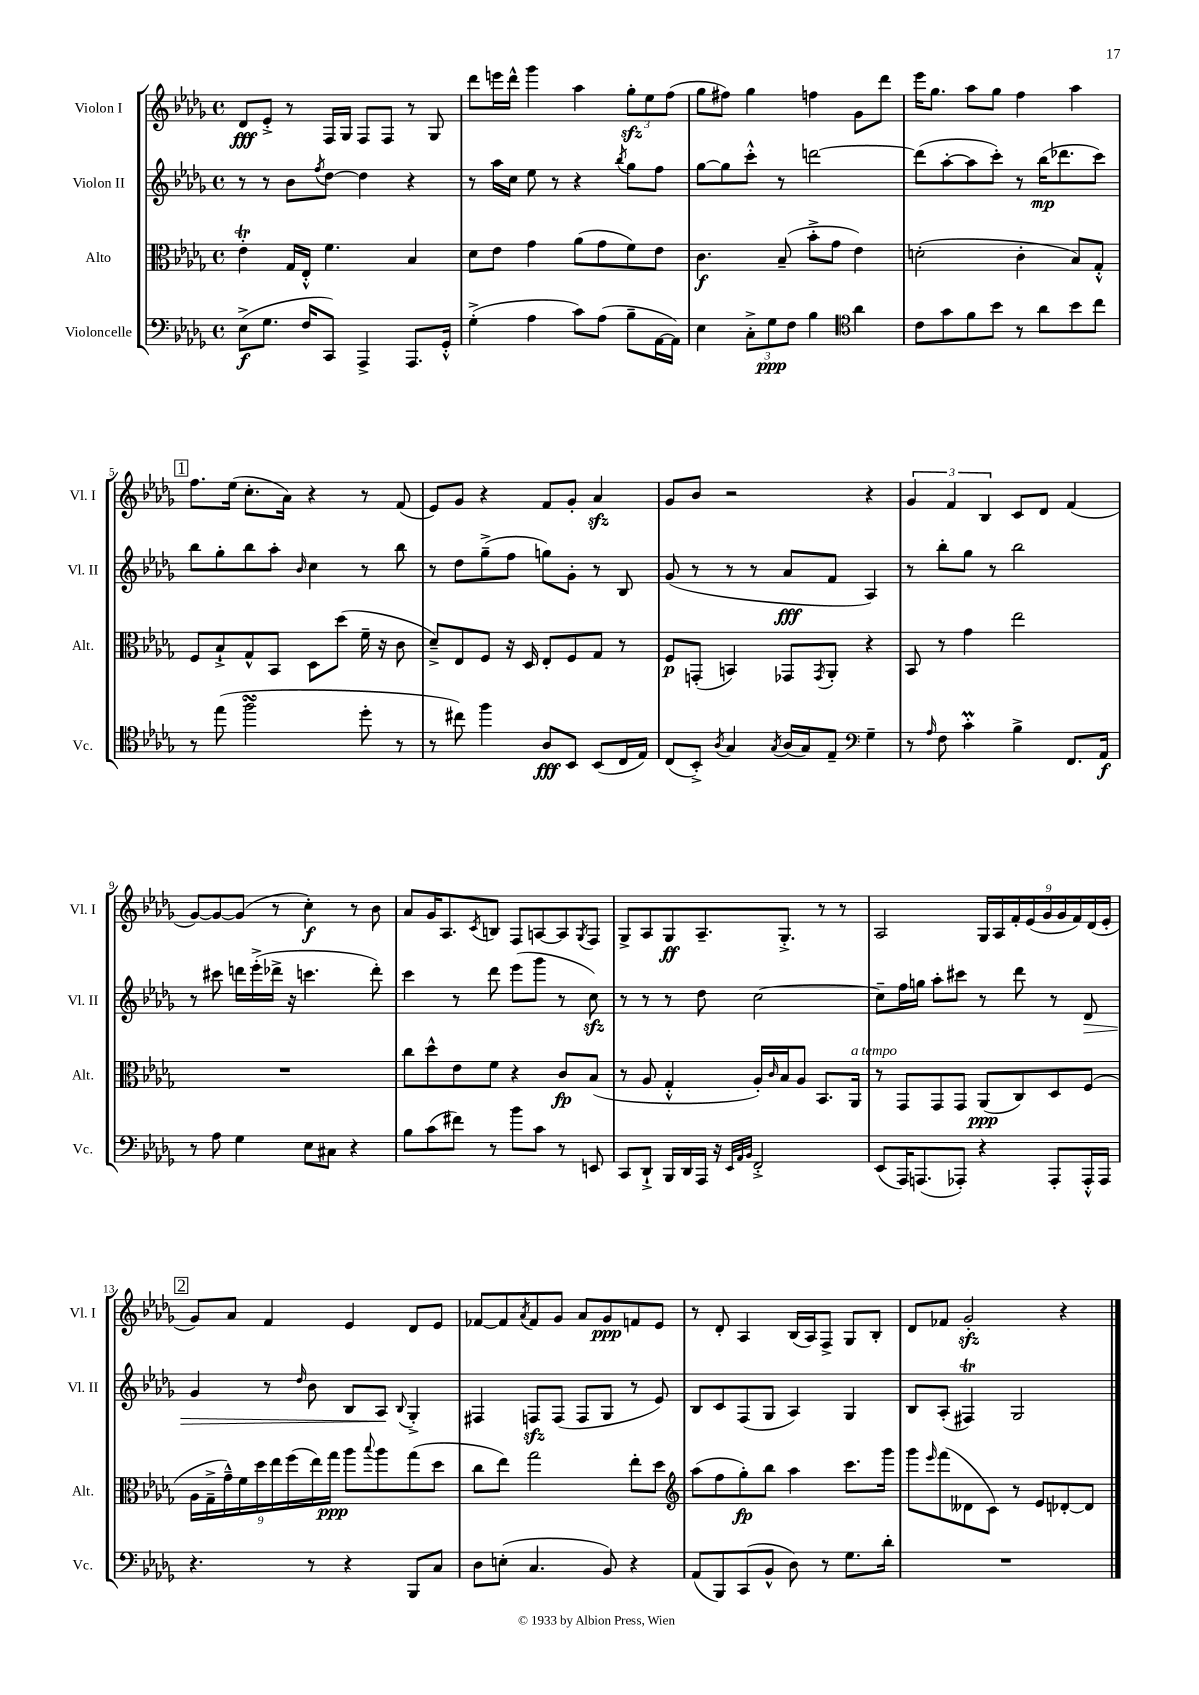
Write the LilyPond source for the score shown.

<<
\new StaffGroup <<
\new Staff = "s0" \with { instrumentName = "Violon I" shortInstrumentName = "Vl. I" } {
    \clef treble \key des \major \defaultTimeSignature \time 4/4
    des'8\fff ees'8-.-> r8 f16 ges16 f8 f8 r8 ges8 |
    des'''8 e'''16 des'''16-^ ges'''4 aes''4 \tuplet 3/2 { ges''8-.\sfz ees''8 f''8( } |
    ges''8 fis''8) ges''4 f''4 ges'8 des'''8 |
    ees'''16 ges''8. aes''8 ges''8 f''4 aes''4 |
    \mark \markup { \box "1" } f''8. ees''16( c''8.-. aes'16) r4 r8 f'8( |
    ees'8) ges'8 r4 f'8 ges'8-. aes'4\sfz |
    ges'8 bes'8 r2 r4 |
    \tuplet 3/2 { ges'4 f'4 bes4 } c'8 des'8 f'4( |
    ges'8~) ges'8~ ges'8( r8 c''4-.\f) r8 bes'8 |
    aes'8 ges'16 aes8. \acciaccatura { c'8 } b8 f8 a8~ a8 \acciaccatura { ges8 } f8 |
    ges8-> aes8 ges8\ff aes8.-- ges8.-.-> r8 r8 |
    aes2 \tuplet 9/8 { ges16 aes16 f'16-. ees'16( ges'16 ges'16 f'16) des'16( ees'16-. } |
    \mark \markup { \box "2" } ges'8) aes'8 f'4 ees'4 des'8 ees'8 |
    fes'8~ fes'8 \acciaccatura { aes'8 } fes'8 ges'8 aes'8 ges'8\ppp f'8 ees'8 |
    r8 des'8-. aes4 bes16( aes16) f8-> ges8 bes8-. |
    des'8 fes'8 ges'2-.\sfz r4 \bar "|." |
}
\new Staff = "s1" \with { instrumentName = "Violon II" shortInstrumentName = "Vl. II" } {
    \clef treble \key des \major \defaultTimeSignature \time 4/4
    r8 r8 bes'8 \acciaccatura { f''8 } des''8~ des''4 r4 |
    r8 aes''16 c''16 ees''8 r8 r4 \acciaccatura { bes''8 } ges''8 f''8 |
    ges''8~ ges''8 c'''8-.-^ r8 d'''2~ |
    d'''8( aes''8~-. aes''8 c'''8-.) r8 bes''16\mp( des'''8. c'''8) |
    \mark \markup { \box "1" } bes''8 ges''8-. bes''8 aes''8-. \grace { bes'16 } c''4 r8 bes''8 |
    r8 des''8 ges''8--->( f''8 g''8) ges'8-. r8 bes8 |
    ges'8( r8 r8 r8 aes'8\fff f'8 aes4) |
    r8 bes''8-. ges''8 r8 bes''2 |
    r8 cis'''8 d'''16 ees'''16-.->( des'''16-> r16 c'''4. des'''8-.) |
    c'''4 r8 des'''8 ees'''8( ges'''8 r8 c''8\sfz) |
    r8 r8 r8 des''8 c''2~ |
    c''8-- f''16 g''16 aes''8-. cis'''8 r8 des'''8 r8 des'8\> |
    \mark \markup { \box "2" } ges'4 r8 \grace { des''16 } bes'8 bes8 aes8\! \appoggiatura { bes8 } ges4-.-> |
    fis4 f8\sfz f8( f8 ges8 r8 ees'8) |
    bes8 c'8 f8( ges8 aes4) ges4 |
    bes8 aes8-.( fis4\trill) ges2 \bar "|." |
}
\new Staff = "s2" \with { instrumentName = "Alto" shortInstrumentName = "Alt." } {
    \clef alto \key des \major \defaultTimeSignature \time 4/4
    ees'4-.\trill ges16 ees16-.-^ f'4. bes4 |
    des'8 ees'8 ges'4 aes'8( ges'8 f'8) ees'8 |
    c'4.\f bes8--( bes'8-.-> ges'8 ees'4) |
    d'2-.( c'4-. bes8) ges8-.-^ |
    \mark \markup { \box "1" } f8 bes8-!-> ges8-^ bes,8 des8 des''8( f'16-- r16 c'8 |
    des'8--->) ees8 f8 r16 des16 ees8-. f8 ges8 r8 |
    f8\p g,8-.( b,4) ges,8 \acciaccatura { ges,8 } aes,8-. r4 |
    bes,8 r8 ges'4 ees''2 |
    R1 |
    c''8 des''8-^ ees'8 f'8 r4 c'8\fp bes8( |
    r8 aes8 ges4-.-^ aes16-.) \grace { c'16 } bes16 aes8 bes,8. aes,16^\markup { \italic "a tempo" } |
    r8 ges,8 ges,8 ges,8 aes,8\ppp( c8) des8 f8( |
    \mark \markup { \box "2" } \tuplet 9/8 { aes16 ges16---> ges'16---^) f'16 des''16 ees''16 f''16( ees''16) ges''16\ppp } aes''8 \appoggiatura { bes''8 } aes''8 ges''8( des''8 |
    c''8 ees''8) ges''2 ees''8-. des''8 |
    \clef treble aes''8( f''8 ges''8-.\fp) bes''8 aes''4 c'''8. ges'''16 |
    ges'''8 \grace { ees'''16 } f'''8( deses'8 c'8) r8 ees'8 des'8~-. des'8 \bar "|." |
}
\new Staff = "s3" \with { instrumentName = "Violoncelle" shortInstrumentName = "Vc." } {
    \clef bass \key des \major \defaultTimeSignature \time 4/4
    ees8->\f( ges8. f16 c,8) aes,,4-> aes,,8. ges,16-.-^ |
    ges4-.->( aes4 c'8) aes8( bes8-- aes,16~ aes,16) |
    ees4 \tuplet 3/2 { c8-.-> ges8\ppp f8 } bes4 \clef tenor aes'4 |
    c'8 ges'8 f'8 bes'8 r8 aes'8 bes'8 c''8 |
    \mark \markup { \box "1" } r8 ees''8( f''2\turn des''8-. r8 |
    r8 cis''8) f''4 aes8\fff bes,8 bes,8( c16 ees16) |
    c8( bes,8-.->) \acciaccatura { aes8 } ges4 \acciaccatura { ges8 } aes16( ges16) ees8-- \clef bass ges4-- |
    r8 \grace { aes16 } f8 c'4-.\prall bes4-> f,8. aes,16\f |
    r8 aes8 ges4 ees8 cis8 r4 |
    bes8 c'8( fis'8) r8 bes'8 c'8 r8 e,8 |
    c,8 des,8-!-> bes,,16 des,16 aes,,16 r16 \grace { ees,32 aes,32 bes,32 } f,2-.-> |
    ees,8( aes,,16) a,,8.( aes,,8-.) r4 aes,,8-. aes,,16-.-^ aes,,16 |
    \mark \markup { \box "2" } r4. r8 r4 bes,,8 c8 |
    des8 e8-.( c4. bes,8) r4 |
    aes,8( bes,,8) c,8( bes,8-^ des8) r8 ges8. des'16-. |
    R1 \bar "|." |
}
>>
>>
